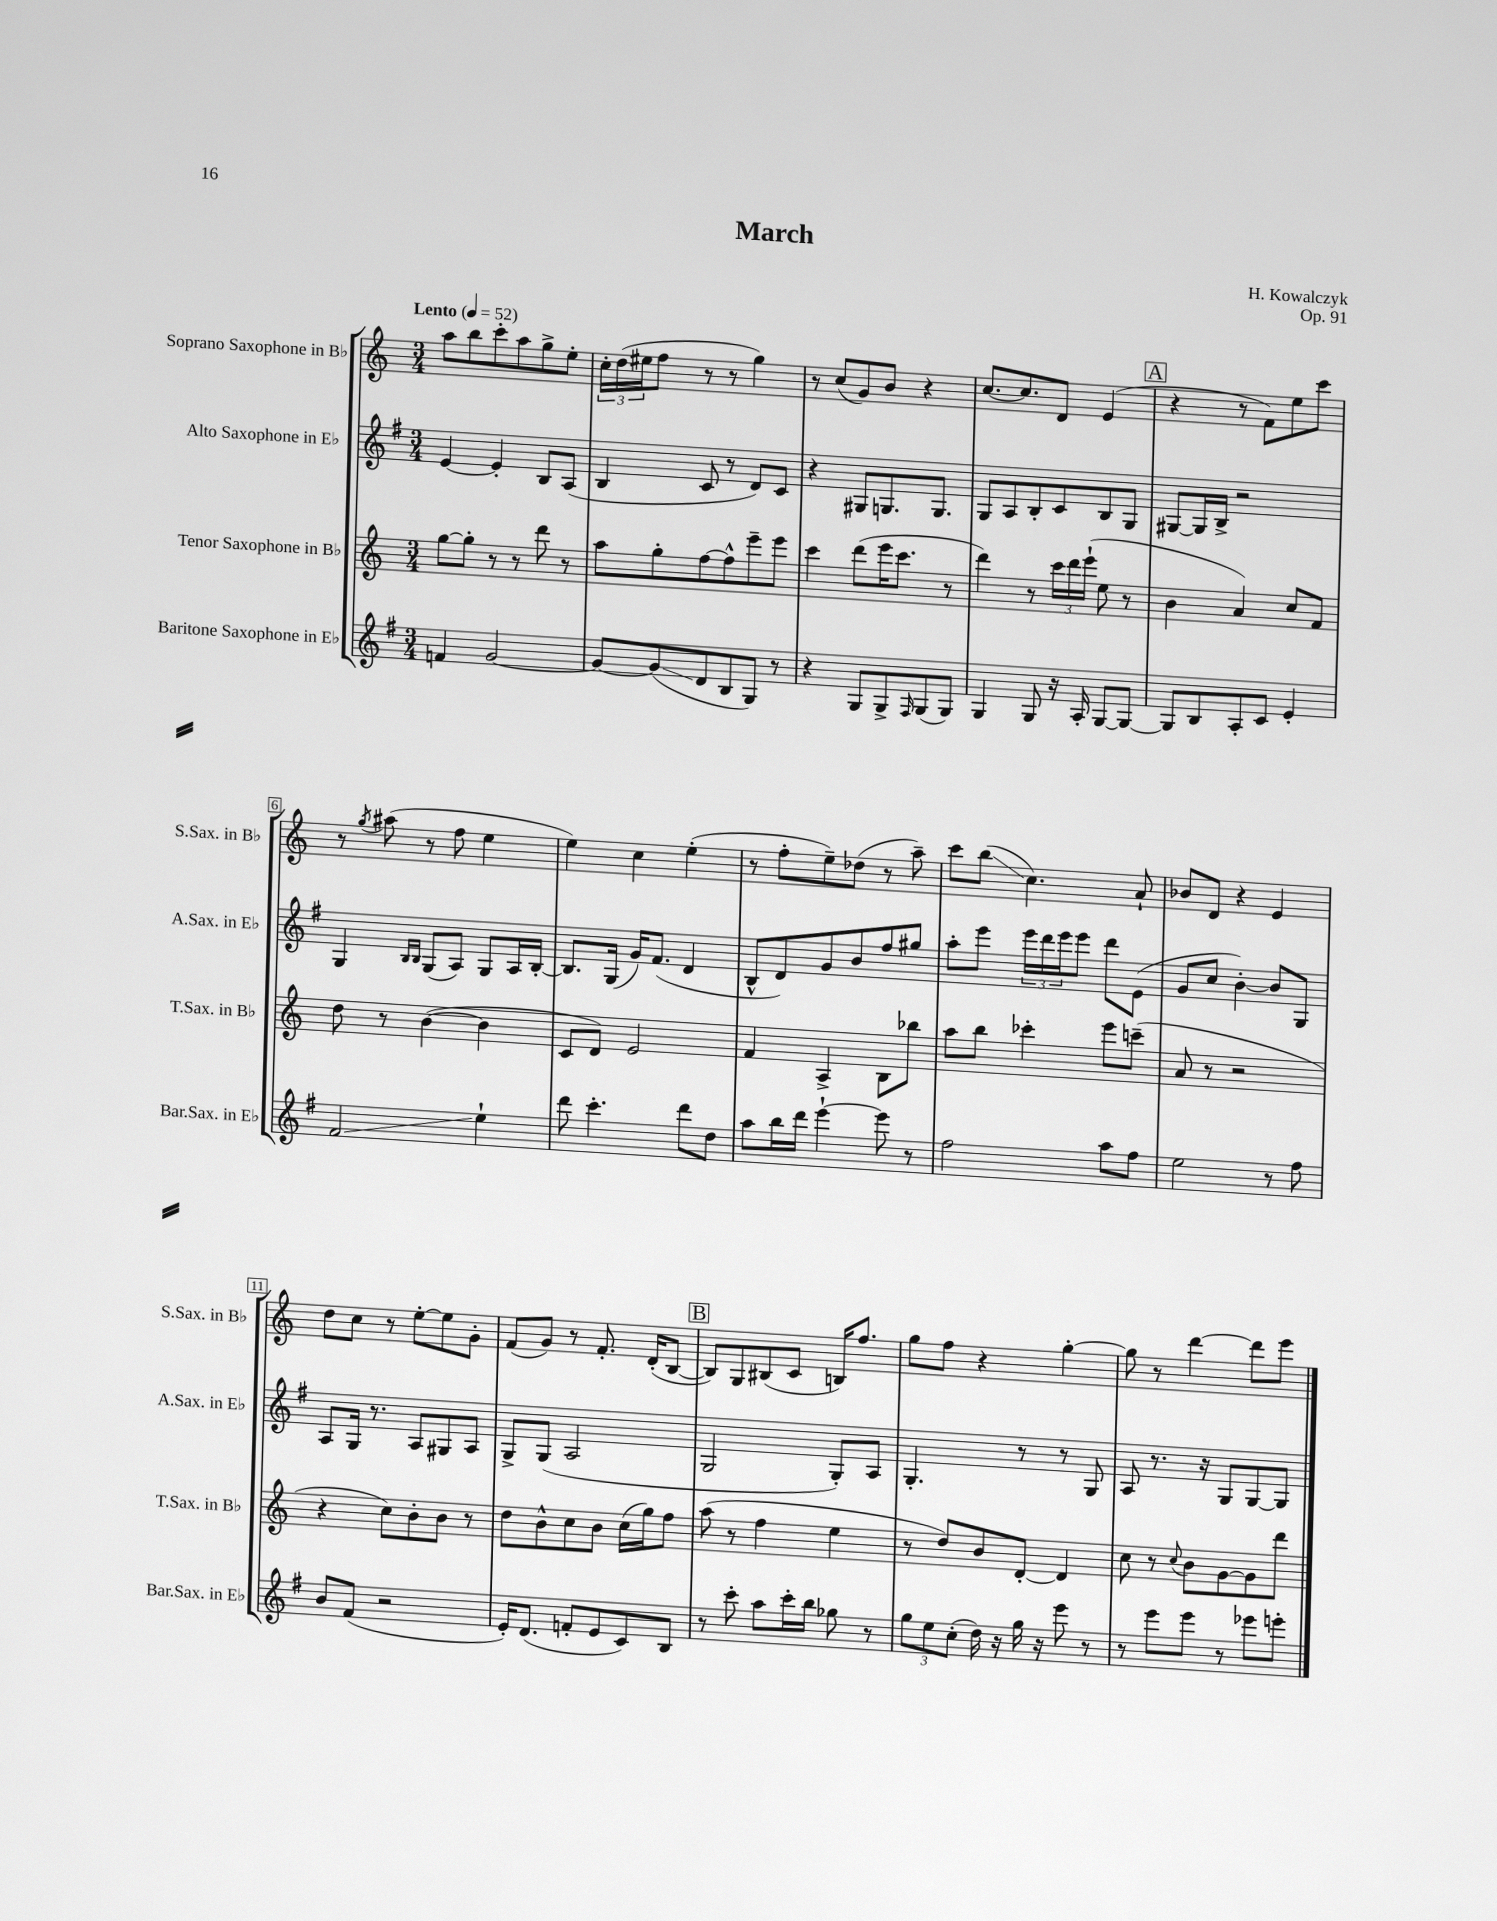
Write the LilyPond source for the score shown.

\header { title = "March" composer = "H. Kowalczyk" opus = "Op. 91" }
<<
\new StaffGroup <<
\new Staff = "s0" \with { instrumentName = "Soprano Saxophone in Bb" shortInstrumentName = "S.Sax. in Bb" } {
    \clef treble \key c \major \numericTimeSignature \time 3/4 \tempo "Lento" 4 = 52
    a''8 b''8 c'''8-. a''8 g''8-> e''8-. |
    \tuplet 3/2 { c''16-. d''16( eis''16 } f''8 r8 r8 g''4) |
    r8 c''8( g'8) b'8 r4 |
    c''8.~ c''8. d'8 e'4( |
    \mark \markup { \box "A" } r4 r8 f'8) e''8 c'''8 |
    r8 \acciaccatura { g''8 } ais''8( r8 f''8 e''4 |
    e''4) c''4 e''4-.( |
    r8 f''8-. e''8--) des''8( r8 a''8--) |
    c'''8 b''8\glissando( c''4.) a'8-! |
    bes'8 d'8 r4 e'4 |
    d''8 c''8 r8 e''8~-. e''8 g'8-. |
    f'8( g'8) r8 f'8.-. d'16-.( b8~ |
    \mark \markup { \box "B" } b8) g8 bis8( c'8 b16) f''8. |
    g''8 f''8 r4 g''4~-. |
    g''8 r8 d'''4~ d'''8 e'''8 \bar "|." |
}
\new Staff = "s1" \with { instrumentName = "Alto Saxophone in Eb" shortInstrumentName = "A.Sax. in Eb" } {
    \clef treble \key g \major \numericTimeSignature \time 3/4
    e'4~ e'4-. b8 a8( |
    b4 c'8 r8 d'8) c'8 |
    r4 gis8 g8. g8. |
    g8 a8 b8-. c'8 b8 g8 |
    \mark \markup { \box "A" } gis8~ gis16 b16-> r2 |
    g4 \grace { b16 b16 } g8( a8) g8 a16 b16~-. |
    b8. g16( g'16) fis'8.( d'4 |
    b8-^ d'8) g'8 b'8 fis''8 gis''8 |
    a''8-. e'''8 \tuplet 3/2 { e'''16 d'''16 e'''16 } e'''8 d'''8 e'8( |
    g'8 c''8 b'4~-.) b'8 g8 |
    a8 g16 r8. a8 gis8 a8 |
    g8-> g8( a2 |
    \mark \markup { \box "B" } g2 g8-.) a8 |
    g4.-. r8 r8 g8 |
    a8 r8. r16 g8 g8~ g8 \bar "|." |
}
\new Staff = "s2" \with { instrumentName = "Tenor Saxophone in Bb" shortInstrumentName = "T.Sax. in Bb" } {
    \clef treble \key c \major \numericTimeSignature \time 3/4
    g''8~ g''8-. r8 r8 d'''8 r8 |
    a''8 g''8-. f''8~ f''8-^ e'''8-- e'''8 |
    c'''4 d'''8( e'''16 c'''8. r8 |
    d'''4) r8 \tuplet 3/2 { c'''16 d'''16 e'''16-!( } e''8 r8 |
    \mark \markup { \box "A" } b'4 a'4) c''8 f'8 |
    d''8 r8 b'4~( b'4 |
    c'8 d'8) e'2 |
    f'4 a4-> b8 bes''8 |
    a''8 b''8 ces'''4-. e'''8 c'''8--( |
    a'8 r8 r2 |
    r4 c''8) b'8-. b'8 r8 |
    d''8 b'8-^ c''8 b'8 c''16( g''16) f''8 |
    \mark \markup { \box "B" } a''8( r8 f''4 e''4 |
    r8 d''8) b'8 d'8~-. d'4 |
    c''8 r8 \appoggiatura { c''8 } b'8 g'8~ g'8 d'''8 \bar "|." |
}
\new Staff = "s3" \with { instrumentName = "Baritone Saxophone in Eb" shortInstrumentName = "Bar.Sax. in Eb" } {
    \clef treble \key g \major \numericTimeSignature \time 3/4
    f'4 g'2~ |
    g'8~ g'8\glissando( d'8 b8 g8) r8 |
    r4 g8 g8-> \grace { fis16 } g8( g8) |
    g4 g8 r16 a16-. g8~ g8~ |
    \mark \markup { \box "A" } g8 b8 a8-. c'8 e'4-. |
    fis'2\glissando e''4-! |
    d'''8 c'''4.-. d'''8 d''8 |
    a''8 b''16 d'''16 e'''4~-! e'''8 r8 |
    fis''2 a''8 fis''8 |
    e''2 r8 fis''8 |
    b'8 fis'8( r2 |
    e'16-.) d'8.( f'8-. e'8 c'8) b8 |
    \mark \markup { \box "B" } r8 c'''8-. a''8 c'''16-. b''16 ges''8 r8 |
    \tuplet 3/2 { g''8 e''8 c''8-.( } d''16) r16 g''16 r16 e'''8 r8 |
    r8 e'''8 e'''8 r8 ees'''8 e'''8-. \bar "|." |
}
>>
>>
\layout { \context { \Score \override BarNumber.stencil = #(make-stencil-boxer 0.1 0.3 ly:text-interface::print) } }
